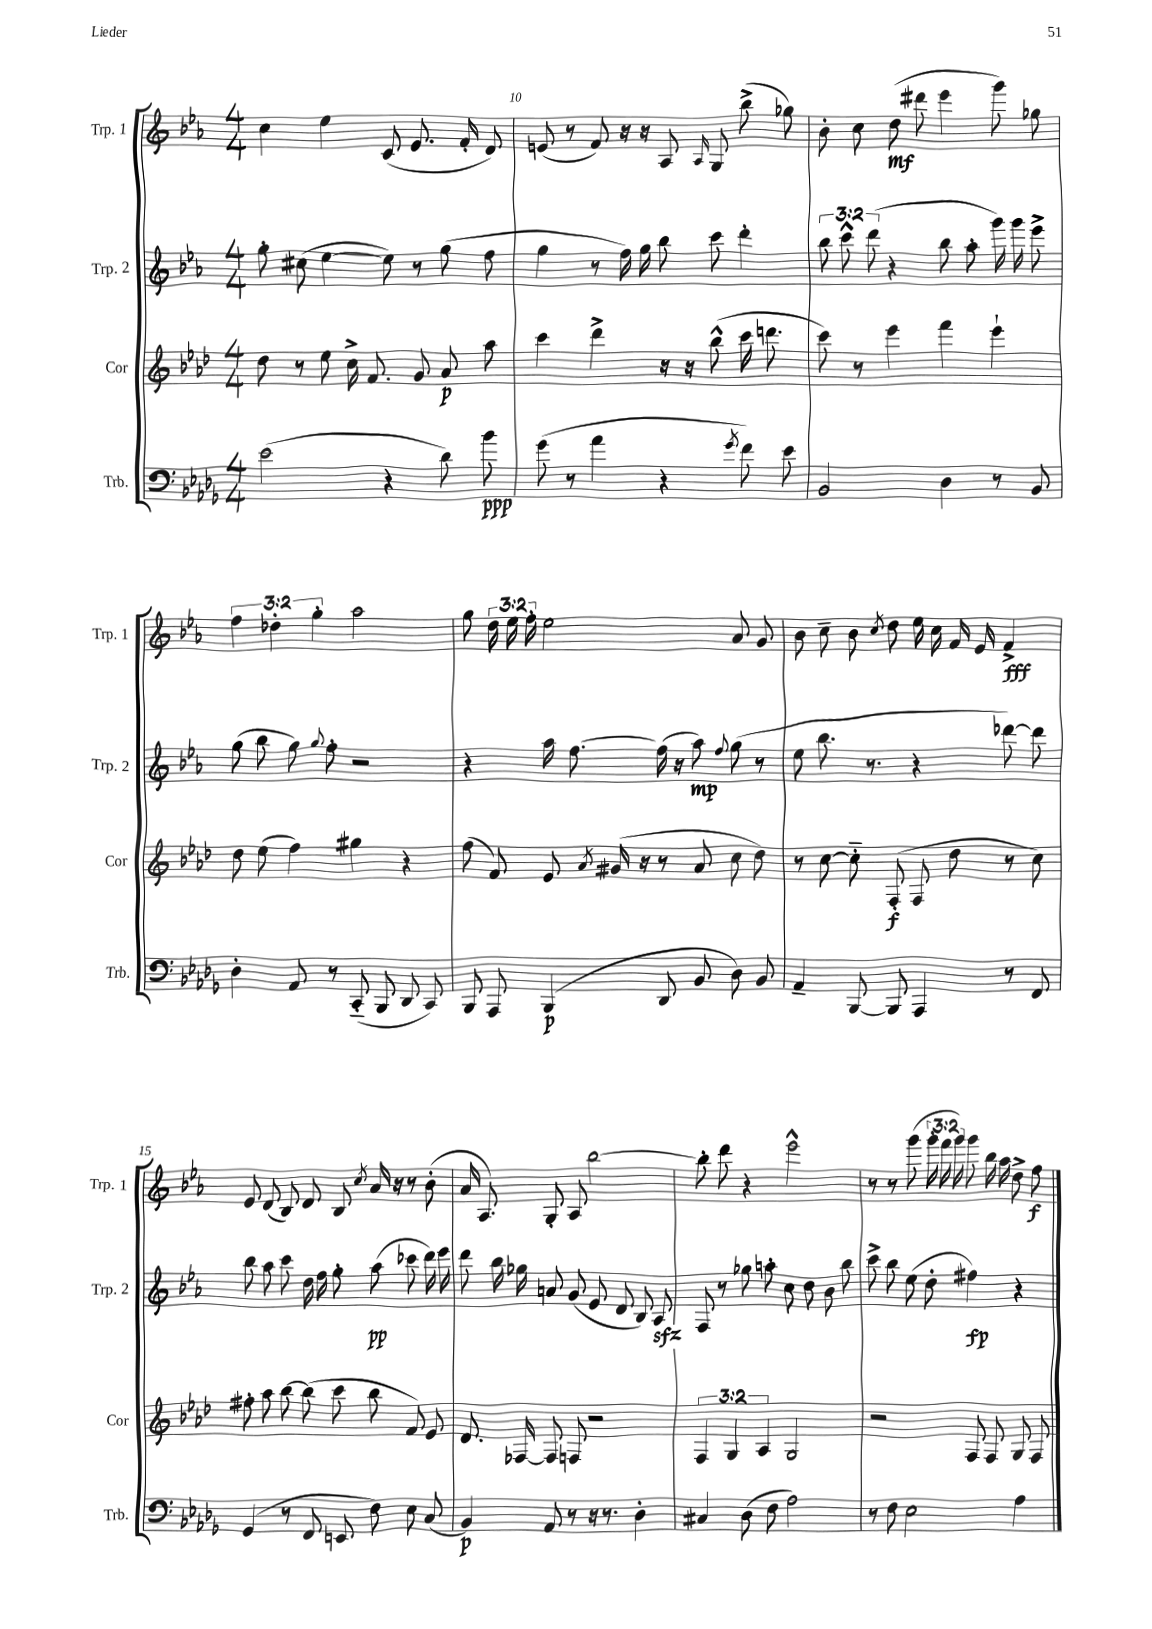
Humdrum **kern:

**kern	**kern	**kern	**kern
*staff4	*staff3	*staff2	*staff1
*clefF4	*clefG2	*clefG2	*clefG2
*k[b-e-a-d-g-]	*k[b-e-a-d-]	*k[b-e-a-]	*k[b-e-a-]
*M4/4	*M4/4	*M4/4	*M4/4
(2e-\	8dd-\	8gg'\	4cc\
.	8r	(8cc#\	.
.	8ee-\	[4ee-\	4ee-\
.	16cc^\	.	.
.	8.f/	.	.
4r	.	8ee-\])	(8c/
.	8g/	8r	8.e-/
8d-\)	8a-/	(8gg\	.
.	.	.	16f'/
8b-\	8aa-\	8ff\	8d/)
=	=	=	=
(8g-\	4ccc\	4gg\	(8e/
8r	.	.	8r
4a-\	4ddd-^\	8r	8f/)
.	.	16ff\)	16r
.	.	16gg\	16r
4r	16r	8bb-\	8A-/
.	16r	.	.
.	.	.	16qqA-/
.	(8bb-^^\	8ccc\	8G/
8qg-/	.	.	.
8f\)	16ccc\	4ddd'\	(8bb-^\
.	8.ddd\	.	.
8e-\	.	.	8gg-\)
=	=	=	=
2BB-/	8ccc\)	12bb-\	8b-'\
.	.	12ccc^^\	.
.	8r	.	8cc\
.	.	(12ddd\	.
.	4eee-\	4r	(8dd\
.	.	.	8ddd#\
4D-\	4fff\	8bb-\	4eee-\
.	.	8aa-'\	.
8r	4eee-`\	16ggg\)	8ggg\)
.	.	16ggg\	.
8BB-/	.	8eee-^\	8gg-\
=	=	=	=
4D-'\	8dd-\	(8gg\	6ff\
.	(8ee-\	8bb-\	.
.	.	.	6dd-'\
8AA-/	4ff\)	8gg\)	.
.	.	.	6gg'\
.	.	8qqgg/	.
8r	.	8ff'\	.
(8CC'~/	4gg#\	2r	2aa-\
8BBB-/	.	.	.
8DD-/	4r	.	.
8CC/)	.	.	.
=	=	=	=
8BBB-/	(8ff\	4r	8gg\
8AAA-/	8f/)	.	24dd\
.	.	.	24ee-\
.	.	.	24ff'\
(4BBB-/	8e-/	16aa-\	2ee-\
.	.	[8.ff\	.
.	8qa-/	.	.
.	(16g#/	.	.
.	16r	.	.
8DD-/	8r	(16ff\]	.
.	.	16r	.
8BB-/	8a-/	8aa-\)	.
.	.	8qqff/	.
8D-\)	8cc\	(8gg\	8a-/
8BB-/	8dd-\)	8r	8g/
=	=	=	=
4AA-~/	8r	8ee-\	8b-\
.	[8cc\	8.bb-\	8cc~\
[8BBB-/	8cc'~\]	.	8b-\
.	.	8.r	.
.	.	.	8qcc/
8BBB-/]	(8F'/	.	8dd\
4AAA-/	8F/	4r	16ee-\
.	.	.	16cc\
.	8dd-\	.	16f/
.	.	.	16e-/
8r	8r	[8ddd-\)	4f^/
8FF/	8cc\)	8ddd-\]	.
=	=	=	=
(4GG-/	8ff#'\	8bb-\	8e-/
.	8aa-\	8aa-\	(8d/
8r	[8bb-\	8ccc\	8B-/)
8FF/	(8bb-\]	16dd\	8d/
.	.	16ff\	.
8EE/	8ccc\	8gg'\	8B-/
.	.	.	8qcc/
8F\)	8bb-\	(8aa-\	16a-/
.	.	.	16r
8E-\	8f/)	8ccc-\	8r
(8C/	8e-/	16ddd\)	(8b-'\
.	.	16eee-\	.
=	=	=	=
4BB-/)	8.d-/	8ddd\	16a-/
.	.	.	8.A-/)
.	.	16bb-\	.
.	[16F-/	16gg-\	.
8AA-/	8F-/]	8a/	8G'/
8r	8F/	(8g/	8A-/
16r	2r	8e-/	[2bb-\
8.r	.	.	.
.	.	8d/	.
4D-'\	.	8B-/)	.
.	.	8A-/	.
=	=	=	=
4C#/	6F/	8F/	8bb-'\]
.	.	8r	8ddd\
.	6G/	.	.
(8D-\	.	8gg-\	4r
.	6A-/	.	.
8F\	.	8aa'\	.
2A-\)	2G/	8cc\	2eee-^^\
.	.	8dd\	.
.	.	8b-\	.
.	.	8bb-\	.
=	=	=	=
8r	2r	8ccc^\	8r
8F\	.	8bb-\	8r
2E-\	.	(8ee-\	(8ggg\
.	.	8dd'\	24ggg'\
.	.	.	24fff\
.	.	.	24ggg\)
.	8F/	4ff#\)	8ggg\
.	8F/	.	16bb-\
.	.	.	16aa-\
4A-\	8G/	4r	8dd^\
.	8F/	.	8ff\
==	==	==	==
*-	*-	*-	*-
